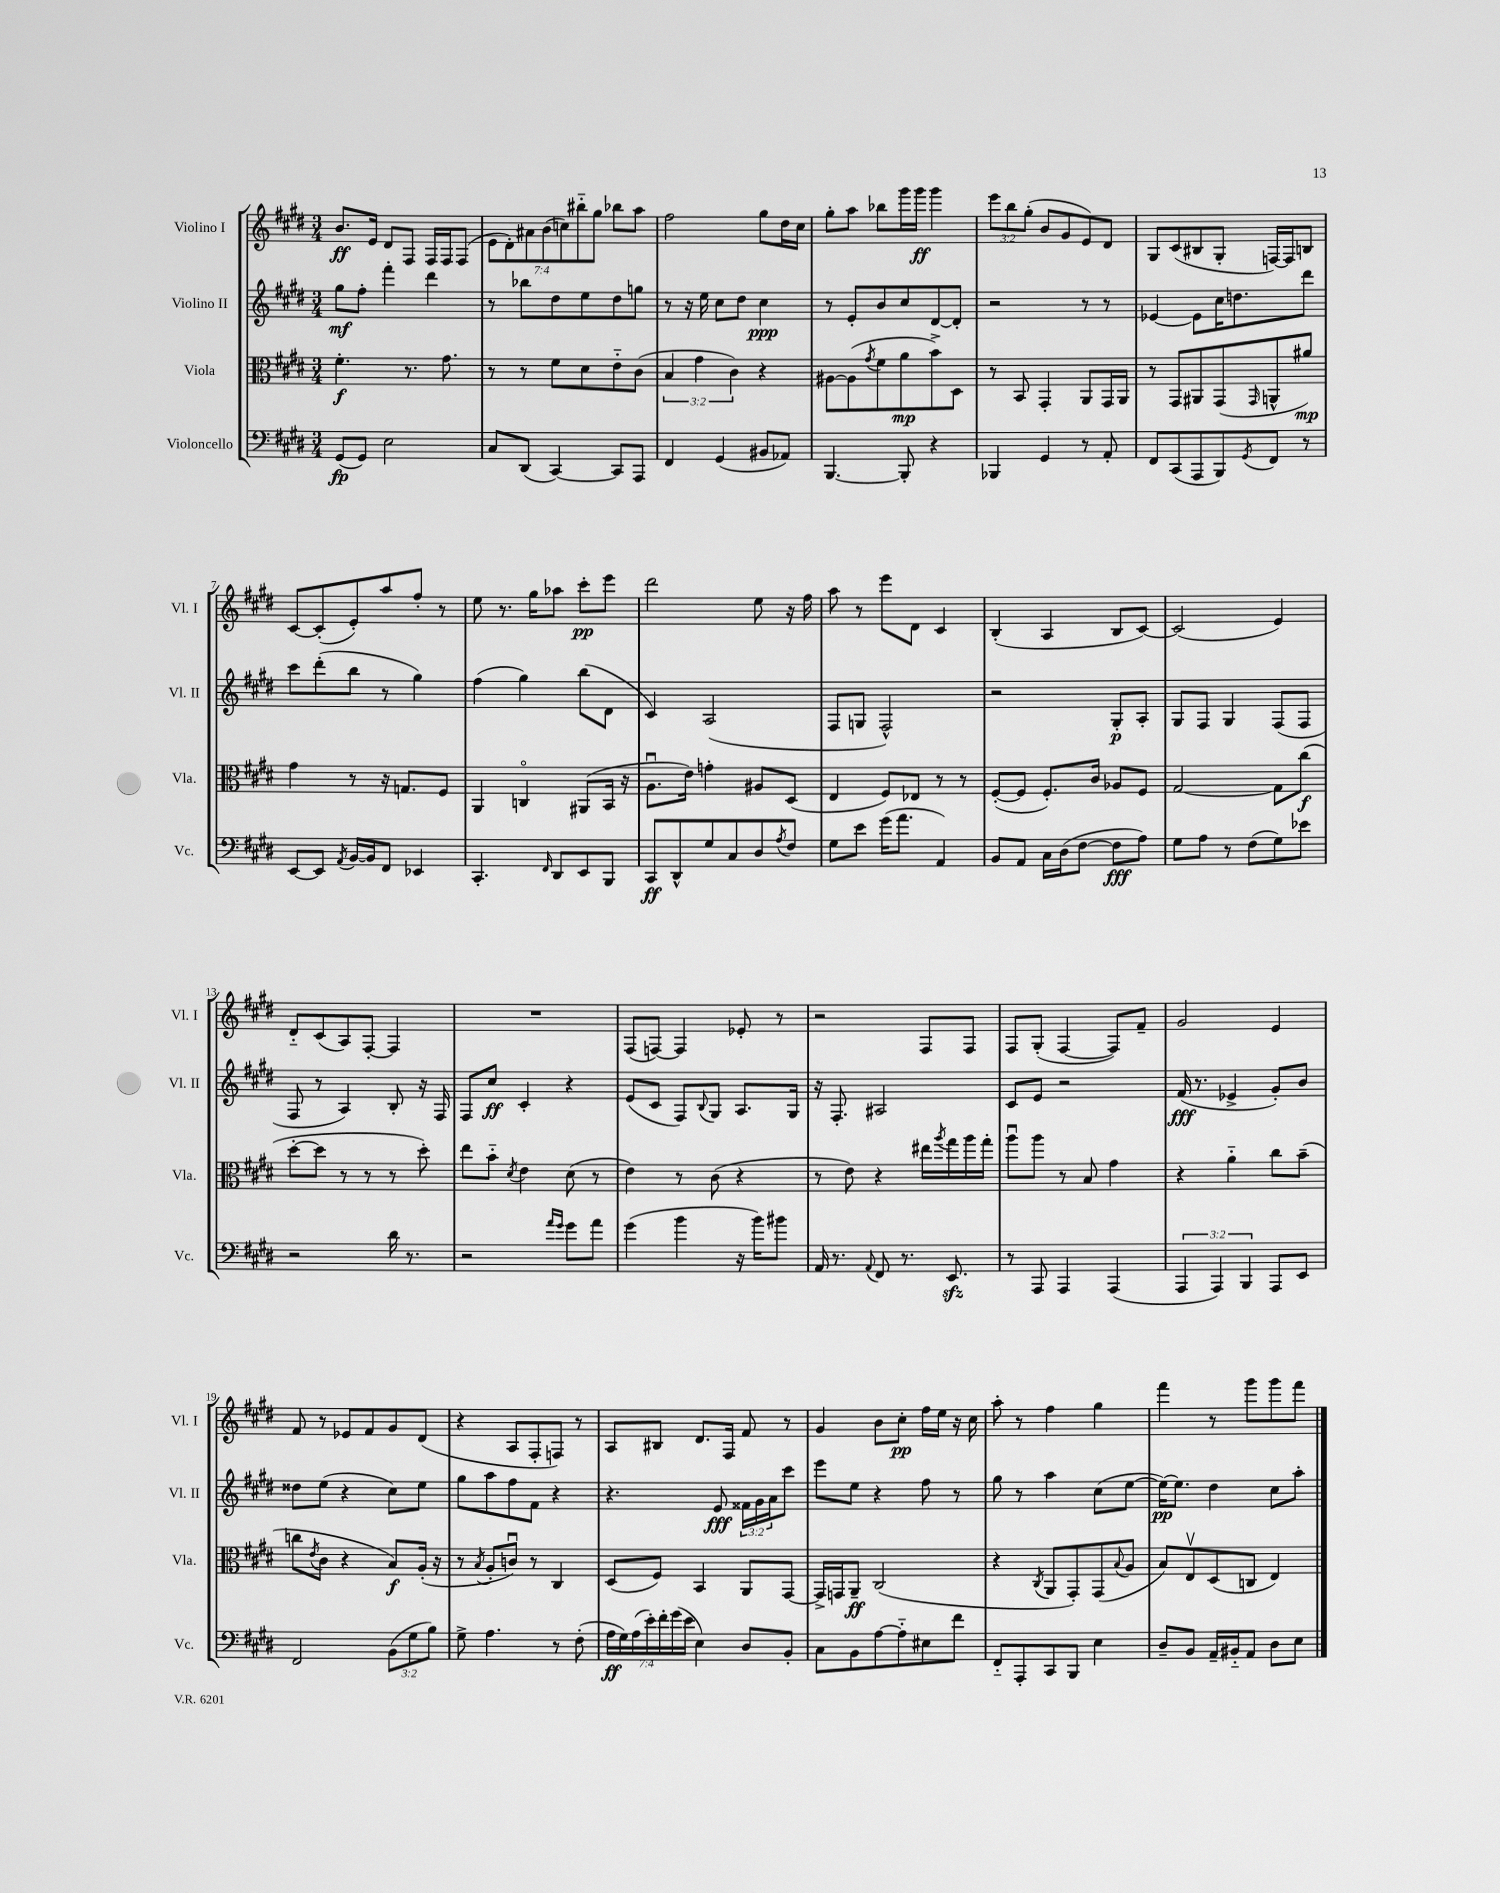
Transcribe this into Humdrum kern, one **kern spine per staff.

**kern	**kern	**kern	**kern
*staff4	*staff3	*staff2	*staff1
*clefF4	*clefC3	*clefG2	*clefG2
*k[f#c#g#d#]	*k[f#c#g#d#]	*k[f#c#g#d#]	*k[f#c#g#d#]
*M3/4	*M3/4	*M3/4	*M3/4
(8GG#	4.f#'	8gg#	8.b
8GG#)	.	8ff#'	.
.	.	.	16e
2E	.	4fff#'	8d#
.	8.r	.	8F#
.	.	4ddd#	16F#
.	8.g#	.	16F#
.	.	.	(8F#
=	=	=	=
8C#	8r	8r	14e
.	.	.	14d#')
(8DD#	8r	8bb-	.
.	.	.	14a#
.	.	.	(14b
[4CC#)	8f#	8dd#	.
.	.	.	14cc)
.	.	.	14bb#'~
.	8d#	8ee	.
.	.	.	14gg#
8CC#]	8e'~	8dd#	8bb-
8AAA	(8c#	8gg	8aa
=	=	=	=
4FF#	6B	8r	2ff#
.	.	16r	.
.	6g#	.	.
.	.	16ee	.
(4GG#	.	8cc#	.
.	6c#)	.	.
.	.	8dd#	.
8BB#	4r	4cc#	8gg#
8AA-)	.	.	16dd#
.	.	.	16cc#
=	=	=	=
[4.BBB	[8A#	8r	8gg#'
.	(8A#]	8e'	8aa
.	8qg#	.	.
.	8f#	8b	8bb-
8BBB']	8a	8cc#	16ggg#
.	.	.	16ggg#
4r	8b^)	[8d#	4ggg#
.	8D#	8d#']	.
=	=	=	=
4BBB-	8r	2r	12eee
.	.	.	12bb
.	8BB	.	.
.	.	.	(12gg#'
4GG#	4GG#'	.	8b
.	.	.	8g#
8r	8AA	8r	8e)
8AA'	16GG#	8r	8d#
.	16AA	.	.
=	=	=	=
8FF#	8r	[4e-	8G#
(8CC#	8GG#	.	(8c#
8AAA	8AA#	8e-]	8B#
8BBB)	(8GG#	16cc#	8G#'
.	.	8.dd	.
8qGG#	16qqGG#	.	.
8FF#	8AA^^	.	[16F)
.	.	.	16F]
8r	8a#)	8ddd#	8B
=	=	=	=
[8EE	4g#	8ccc#	[8c#
8EE]	.	(8ddd#'	(8c#']
8qAA	.	.	.
[16BB	8r	8bb	8e')
16BB]	.	.	.
8FF#	16r	8r	8aa
.	8.G	.	.
4EE-	.	4gg#)	8ff#'
.	8F#	.	8r
=	=	=	=
4.CC#'	4AA	(4ff#	8ee
.	.	.	8.r
.	4Co	4gg#)	.
.	.	.	16gg#
16qqFF#	.	.	.
8DD#	.	.	8aa-
8EE	(8AA#	(8bb	8ccc#'
8BBB	16BB	8d#	8eee
.	16r	.	.
=	=	=	=
8CC#	8.Au	4c#)	2ddd#
8DD#^^	.	.	.
.	16e)	.	.
8G#	4g'	(2A	.
8C#	.	.	.
8D#	8A#	.	8ee
8qA	.	.	.
8F#	(8D#	.	16r
.	.	.	16ff#
=	=	=	=
8G#	4E	8F#	8aa
8e	.	8G	8r
(16g#	8F#)	2F#^^)	8eee
8.a	.	.	.
.	8E-	.	8d#
4AA)	8r	.	4c#
.	8r	.	.
=	=	=	=
8BB	([8F#'	2r	(4B'
8AA	8F#]	.	.
16C#	8.F#')	.	4A
(16D#	.	.	.
[8F#	.	.	.
.	16c#	.	.
8F#]	8A-	8G#'	8B
8A)	8F#	8A'	[8c#)
=	=	=	=
8G#	[2G#	8G#	(2c#]
8A	.	8F#	.
8r	.	4G#	.
(8F#	.	.	.
8G#)	8G#]	(8F#	4e)
8e-	(8cc#	8F#	.
=	=	=	=
2r	[8dd#'	8F#	8d#'~
.	8dd#]	8r	(8c#
.	8r	4A)	8A)
.	8r	.	[8F#'
16d#	8r	8B'	4F#]
8.r	.	.	.
.	8dd#')	16r	.
.	.	16F#	.
=	=	=	=
2r	8ee	8F#	2.r
.	8b'~	8cc#	.
.	8qd#	.	.
.	4e	4c#'	.
16qqa	.	.	.
16qqg#	.	.	.
8g#	(8d#	4r	.
8a	8r	.	.
=	=	=	=
(4g#	4e)	(8e	(8F#
.	.	8c#	[8F)
4b	8r	8F#)	4F]
.	.	8qqB	.
.	(8c#	8G#	.
16r	4r	8.A	8e-'
16b)	.	.	.
8b#	.	.	8r
.	.	16G#	.
=	=	=	=
16AA	8r	16r	2r
8.r	.	8.F#'	.
.	8e)	.	.
8qqAA	.	.	.
8FF#	4r	2A#	.
8.r	.	.	.
.	16ee#	.	8F#
.	8qaa	.	.
8.EE	16gg#	.	.
.	16aa	.	8F#
.	16gg#'	.	.
=	=	=	=
8r	8aau	8c#	8F#
8AAA	8aa	8e	(8G#'
4AAA	8r	2r	[4F#
.	8B	.	.
(4AAA	4g#	.	8F#])
.	.	.	8f#~
=	=	=	=
6AAA	4r	(16f#	2g#
.	.	8.r	.
6AAA)	.	.	.
.	4a'~	4e-^	.
6BBB	.	.	.
8AAA	8cc#	8g#')	4e
8EE	(8b~	8b	.
=	=	=	=
2FF#	8cc	8dd##	8f#
.	8qe	.	.
.	8c#	(8ee	8r
.	4r	4r	8e-
.	.	.	8f#
(12BB	8B)	8cc#)	8g#
12G#	.	.	.
.	(16A'	8ee	(8d#
12B)	.	.	.
.	16r	.	.
=	=	=	=
8G#^	8r	8gg#	4r
.	8qB	.	.
4.A	8A'	8aa	.
.	8cu)	8ff#	8A
.	8r	8f#	8F#'
8r	4C#	4r	8F)
(8F#'	.	.	8r
=	=	=	=
28A	(8D#	4.r	8A
28G#)	.	.	.
(28A	.	.	.
28e')	.	.	.
.	8F#)	.	8B#
28f#'	.	.	.
(28g#	.	.	.
28e	.	.	.
4E)	4BB	.	8.d#
.	.	8e	.
.	.	.	16F#
8D#	8AA	24f##	8f#
.	.	24g#	.
.	.	24a	.
8BB'	[8GG#	8ccc#	8r
=	=	=	=
8C#	16GG#^]	8eee	4g#
.	16GG	.	.
8BB	8AA~	8ee	.
[8A	(2C#	4r	8b
8A'~]	.	.	8cc#'
8E#	.	8ff#	16ff#
.	.	.	16ee
8f#	.	8r	16r
.	.	.	16cc#
=	=	=	=
8FF#'~	4r	8gg#	8aa'
8AAA'	.	8r	8r
.	8qC#	.	.
8CC#	8AA	4aa	4ff#
8BBB	8GG#')	.	.
4E	(8GG#	(8cc#	4gg#
.	8qqB	.	.
.	8A	[8ee	.
=	=	=	=
8D#~	8B)	16ee_)	4fff#
.	.	8.ee]	.
8BB	8Ev	.	.
16AA~	(8D#	4dd#	8r
16BB#'~	.	.	.
8AA	8C	.	8ggg#
8D#	4E)	8cc#	8ggg#
8E	.	8aa'	8fff#
==	==	==	==
*-	*-	*-	*-
